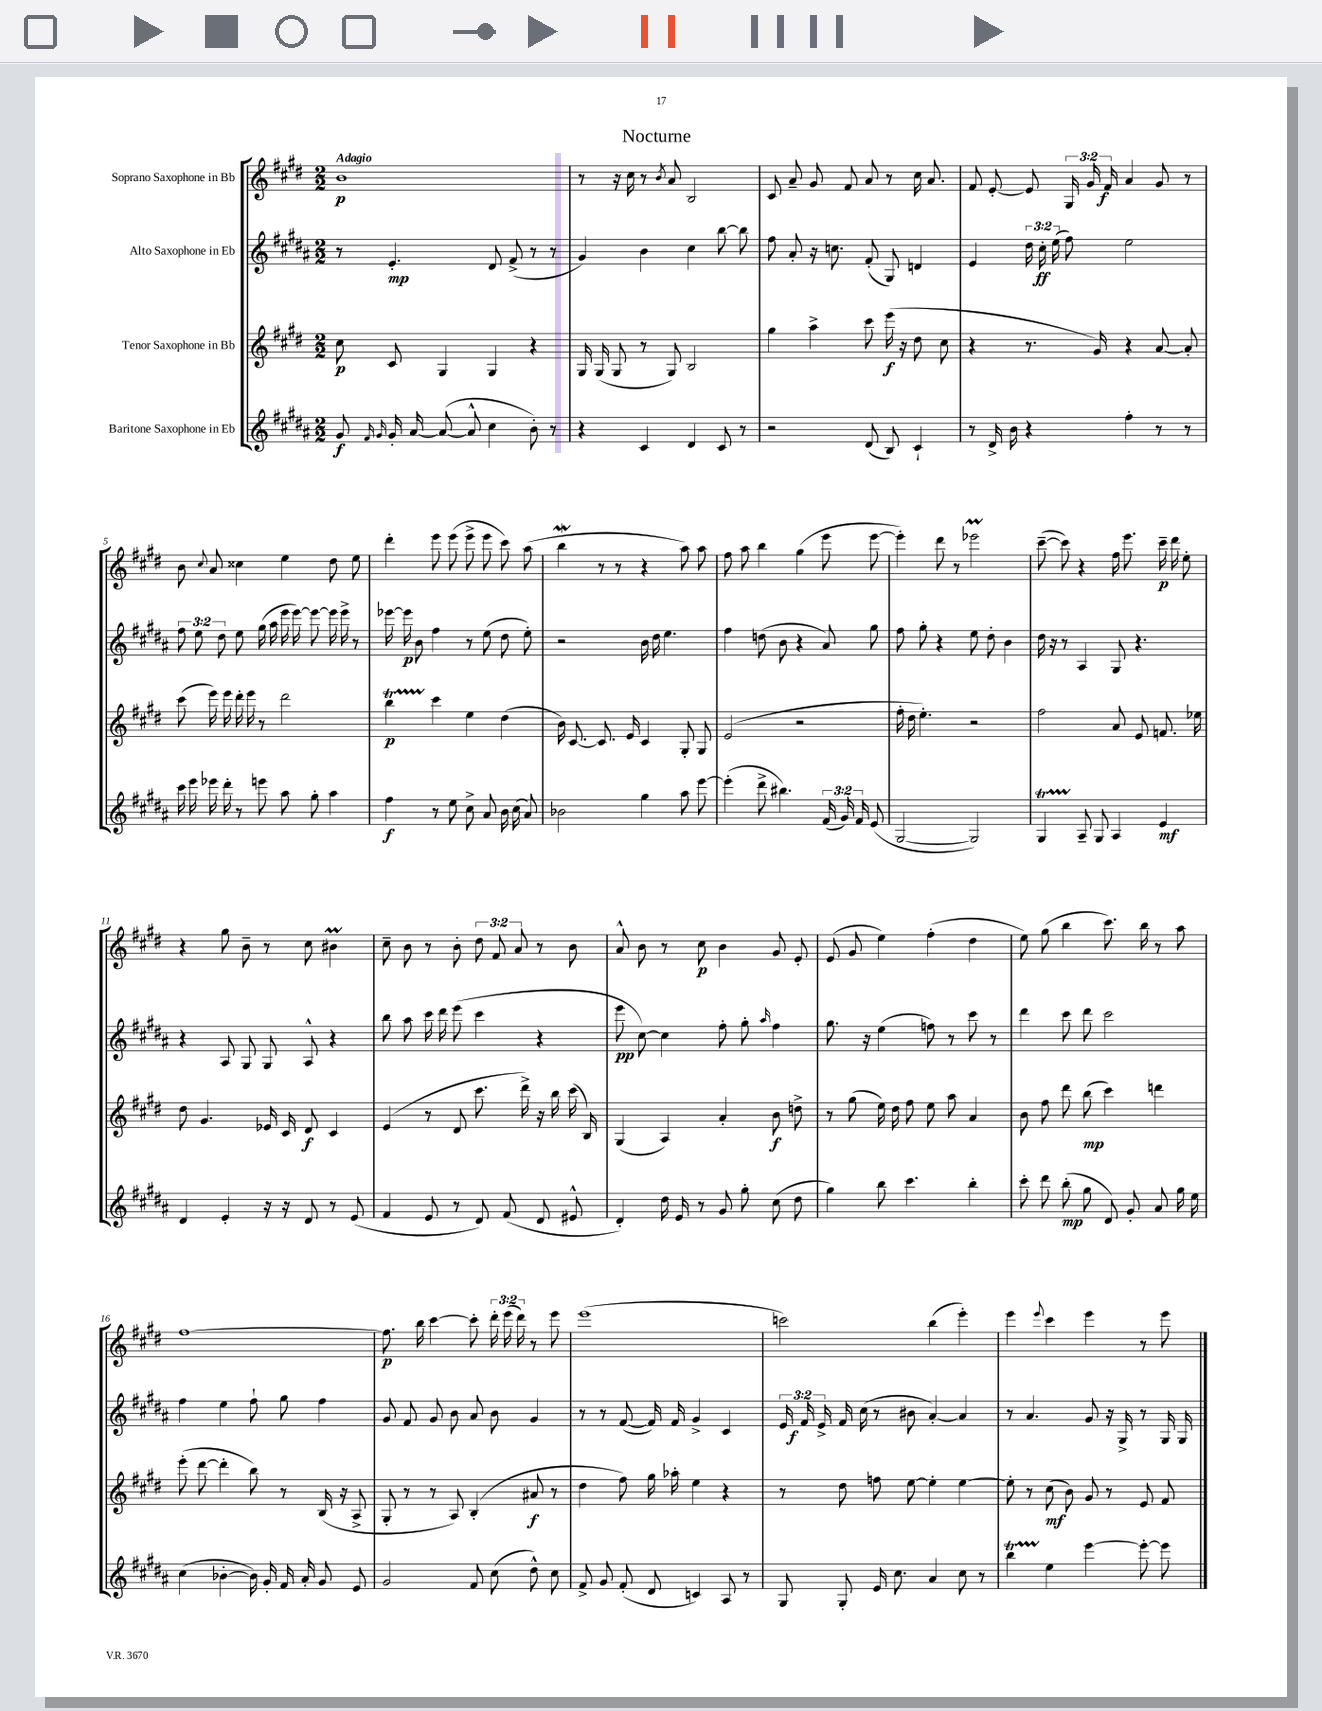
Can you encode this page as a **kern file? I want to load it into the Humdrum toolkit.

**kern	**kern	**kern	**kern
*staff4	*staff3	*staff2	*staff1
*clefG2	*clefG2	*clefG2	*clefG2
*k[f#c#g#d#a#]	*k[f#c#g#d#]	*k[f#c#g#d#a#]	*k[f#c#g#d#]
*M2/2	*M2/2	*M2/2	*M2/2
8g#	8cc#	8r	1b
16qqf#	.	.	.
16qqg#	.	.	.
16g#'	8c#	4.e'	.
[16a#	.	.	.
(8a#_	4G#	.	.
8a#^^]	.	.	.
4cc#	4G#	8d#	.
.	.	(8f#^	.
8b')	4r	8r	.
8r	.	8r	.
=	=	=	=
4r	16G#	4g#)	8r
.	(16G#	.	.
.	8G#	.	16r
.	.	.	16cc#
4c#	8r	4b	8r
.	.	.	8qb
.	8G#)	.	8a
4d#	2B	4cc#	2B
8c#	.	[8bb	.
8r	.	8bb]	.
=	=	=	=
2r	4gg#	8ff#	8c#
.	.	8a#'	8a~
.	4aa^	16r	8g#
.	.	8.cc	.
.	.	.	8f#
(8d#	8ccc#	(8f#'	8a
8B)	(16eee	8G#)	8r
.	16r	.	.
4c#`	8dd#	4d	16cc#
.	.	.	8.a
.	8cc#	.	.
=	=	=	=
8r	4r	4e	8f#
16d#^	.	.	[8e'
16b	.	.	.
4r	8.r	24dd#	8e]
.	.	24cc#'	.
.	.	(24ee	.
.	.	8ff#)	24G#
.	.	.	24g#
.	16g#)	.	.
.	.	.	24f#
4ff#'	4r	2ee	4a
8r	[8a	.	8g#
8r	8a']	.	8r
=	=	=	=
16ccc#	(8ccc#	12ff#	8b
16eee	.	.	.
.	.	12ee	.
.	.	.	8qqcc#
16eee-	16eee)	.	8a
.	.	12dd#	.
16ddd#'	16eee	.	.
8r	16ddd#'	8ee	4cc##
.	16eee	.	.
8eee	8r	(16gg#	.
.	.	16aa#	.
8aa#	2ddd#	16eee	4ee
.	.	[16eee)	.
8gg#'	.	8eee_	.
4aa#	.	16eee]	8dd#
.	.	16eee^	.
.	.	8r	8ee
=	=	=	=
4ff#	4bb	[16eee-	4ddd#'
.	.	16eee-]	.
.	.	8b	.
8r	4ccc#	4ff#	8eee
8ee	.	.	(8eee
8cc#^	4ee	8r	8eee^
8a#	.	(8ee	8eee
16b	(4dd#	8dd#	8ccc#)
(16cc#	.	.	.
8a#)	.	8ee')	(8aa
=	=	=	=
2b-	16b)	2r	4bb
.	[8.c#	.	.
.	8.c#]	.	8r
.	.	.	8r
.	16e	.	.
4gg#	4c#	16b	4r
.	.	16dd#	.
.	.	4.ee	.
8aa#	8G#'	.	8aa)
[8eee	8G#	.	8aa
=	=	=	=
(4eee']	(2e	4ff#	8ff#
.	.	.	8aa
8ddd#^	.	(8dd	4bb
4.bb#)	.	8b	.
.	2r	4r	(4gg#
(24f#	.	8a#)	8eee
24g#)	.	.	.
24f#	.	.	.
(8e	.	8gg#	[8eee
=	=	=	=
[2G#	16ff#'	8ff#	4eee'])
.	16dd#	.	.
.	4.ee')	8gg#'	.
.	.	4r	8ddd#
.	.	.	8r
2G#])	2r	8ee	2eee-
.	.	8dd#'	.
.	.	4b	.
=	=	=	=
4G#	2ff#	16dd#	([8ccc#~
.	.	16r	.
.	.	8r	8ccc#])
8A#~	.	4A#	4r
8G#	.	.	.
4A#	8a	8G#	16ff#
.	.	.	8.eee
.	8e	4.r	.
4e	8.f	.	16ccc#~
.	.	.	16ddd#
.	.	.	8ee'
.	16ee-	.	.
=	=	=	=
4d#	8dd#	4r	4r
.	4.g#	.	.
4e'	.	8A#	8gg#
.	.	8G#	8b~
16r	16e-	8G#	8r
16r	16c#	.	.
8d#	8d#	8A#^^	8cc#
8r	4c#	4r	4b#
(8e	.	.	.
=	=	=	=
4f#	(4e	8bb	8cc#~
.	.	8aa#	8b
8e	8r	16ccc#	8r
.	.	16ddd#	.
8r	8d#	(8eee	8b'
8d#)	8.ccc#	4ccc#	12dd#
.	.	.	12f#
(8f#	.	.	.
.	.	.	12a
.	16ddd#^)	.	.
8d#	16r	4r	8r
.	16bb	.	.
8e#^^	(16ccc#	.	8b
.	16B)	.	.
=	=	=	=
4d#')	(4G#	8eee	8a^^
.	.	[8cc#)	8b
16dd#	4A)	4cc#]	8r
16e	.	.	.
8r	.	.	8cc#
8g#	4a'	8ff#'	4b
8gg#'	.	8gg#'	.
.	.	16qqaa#	.
(8cc#	8b	4ff#	8g#
8dd#	8dd^	.	8e'
=	=	=	=
4gg#)	8r	8.gg#	(8e
.	(8gg#	.	8g#
.	.	16r	.
8bb	16ee)	(4ee	4ee)
.	16dd#	.	.
4.ccc#	8ff#	.	.
.	8ee	8ff)	(4ff#'
.	8aa	8r	.
4bb'	4a	8ccc#	4dd#
.	.	8r	.
=	=	=	=
8ccc#'	8b	4ddd#	8ee)
8ddd#	8ff#	.	(8gg#
(8bb'	8ddd#	8ccc#	4bb
8gg#	(8bb	8ddd#	.
8d#)	4ccc#)	2ccc#	8.ccc#)
8g#'	.	.	.
.	.	.	16bb
8a#	4ddd	.	8r
16gg#	.	.	8aa
16ee	.	.	.
=	=	=	=
(4cc#	(8eee'	4ff#	[1ff#
.	[8ddd#	.	.
[4b-'	4ddd#']	4ee	.
16b-])	8bb)	8ff#`	.
16g#'	.	.	.
16f#	8r	8gg#	.
16a#'	.	.	.
8g#	(16B	4ff#	.
.	16r	.	.
8e	8A^	.	.
=	=	=	=
2g#	8G#'	8g#	8.ff#]
.	8r	8f#	.
.	.	.	16bb
.	8r	8g#	[4ccc#
.	8A)	8b	.
8f#	(4B'	8a#	8ccc#']
(8cc#	.	8b	24ddd#'
.	.	.	(24eee
.	.	.	24ddd#)
8dd#^^)	8a#	4g#	8r
8cc#	8r	.	8eee
=	=	=	=
8f#^	4dd#	8r	(1eee
8g#	.	8r	.
(8f#'	8ff#)	([8f#	.
8d#	16gg#	16f#])	.
.	16aa-'	16f#	.
4c)	4ee	4g#^	.
8A#	4r	4c#	.
8r	.	.	.
=	=	=	=
8G#	8r	24e	2ccc)
.	.	24f#	.
.	.	24e^	.
8G#'	8dd#	16f#	.
.	.	(16cc#	.
16e	8ff	8r	.
8.cc#	.	.	.
.	[8ee	8b#	.
4a#	4ee']	[4a#')	(4bb
8cc#	[4ee	4a#]	4eee')
8r	.	.	.
=	=	=	=
4bb	8ee']	8r	4eee
.	8r	4.a#	.
.	.	.	8qqeee
4ee	(8cc#	.	4ccc#
.	8b)	.	.
[4eee	8g#	8g#	4eee
.	8r	16r	.
.	.	16G#^	.
8eee'_	8e	8r	8r
8eee]	8f#	16G#	8eee
.	.	16G#	.
==	==	==	==
*-	*-	*-	*-
